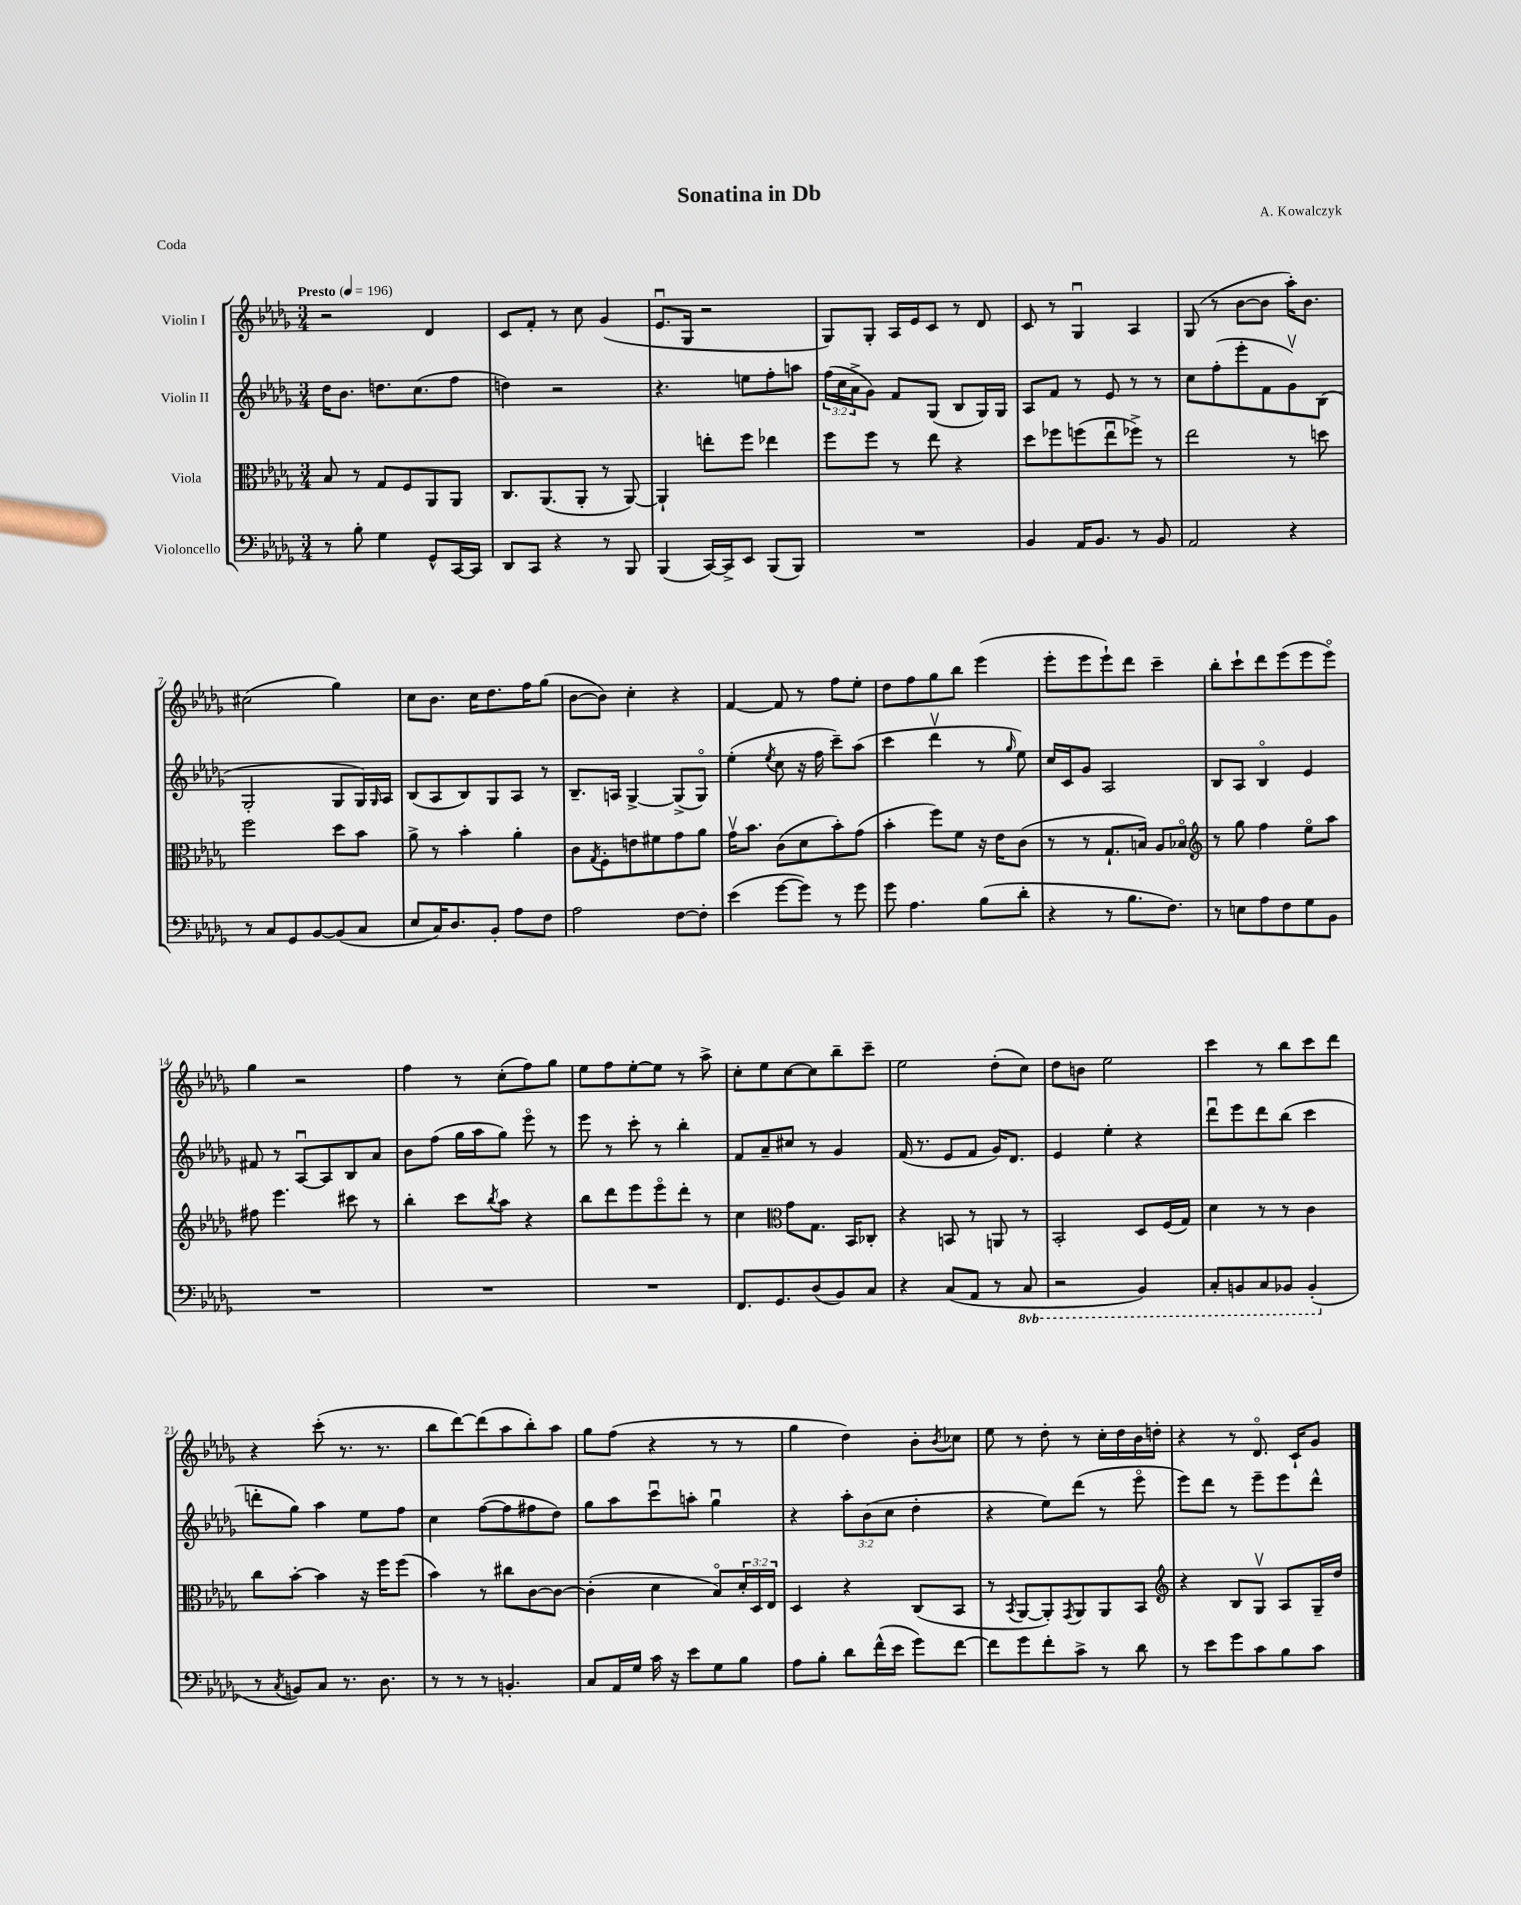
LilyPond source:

\header { title = "Sonatina in Db" composer = "A. Kowalczyk" piece = "Coda" }
<<
\new StaffGroup <<
\new Staff = "s0" \with { instrumentName = "Violin I" } {
    \clef treble \key des \major \numericTimeSignature \time 3/4 \tempo "Presto" 4 = 196
    r2 des'4 |
    c'8 f'8-. r8 c''8 ges'4( |
    ees'8.\downbow ges16 r2 |
    ges8) ges8-. aes16 ees'16 c'8 r8 des'8 |
    c'8 r8 ges4\downbow aes4 |
    ges8( r8 bes'8~ bes'8 aes''16-.) bes'8. |
    cis''2( ges''4) |
    c''8 bes'8. c''16 des''8. f''16 ges''8( |
    bes'8~ bes'8) c''4-. r4 |
    f'4~ f'8 r8 f''8 ees''8-. |
    des''8 f''8 ges''8 bes''8 ees'''4( |
    ees'''8-. ees'''8 ees'''8-!) des'''8 c'''4-- |
    bes''8-. c'''8-! des'''8 ees'''8( ees'''8 ees'''8\flageolet) |
    ges''4 r2 |
    f''4 r8 c''8-.( f''8) ges''8 |
    ees''8 f''8 ees''8~-. ees''8 r8 aes''8-> |
    c''8-. ees''8 c''8~ c''8 bes''8-- c'''8-- |
    ees''2 des''8-.( c''8) |
    des''8 b'8 ees''2 |
    c'''4 r8 bes''8 c'''8 des'''8 |
    r4 c'''8-.( r8. r8. |
    bes''8 des'''8~) des'''8( aes''8 bes''8-.) aes''8 |
    ges''8 f''8( r4 r8 r8 |
    ges''4 des''4) bes'8-. \acciaccatura { bes'8 } ces''8 |
    ees''8 r8 des''8-. r8 c''16-. des''16 bes'16 d''16-. |
    r4 r8 des'8.\flageolet c'16-! ges'8 \bar "|." |
}
\new Staff = "s1" \with { instrumentName = "Violin II" } {
    \clef treble \key des \major \numericTimeSignature \time 3/4 \override Staff.TupletNumber.text = #tuplet-number::calc-fraction-text
    des''16 bes'8. d''8. c''8.( f''8 |
    d''4) r2 |
    r4. e''8 f''8-. a''8 |
    \tuplet 3/2 { f''16( c''16 aes'16-> } ges'8) f'8 ges8( bes8 ges16) ges16 |
    aes8 f'8 r8 ees'8 r8 r8 |
    c''8 f''8-.( ees'''8-. f'8 ges'8\upbow) bes8( |
    ges2-. ges8 ges16) \grace { ges16 } aes16 |
    bes8( aes8 bes8) ges8 aes8 r8 |
    bes8.-- a16 ges4~-> ges8->( ges8\flageolet) |
    ees''4-.( \acciaccatura { ees''8 } c''8 r16 f''16 c'''8--) aes''8( |
    c'''4 des'''4\upbow r8 \grace { ges''16 } ees''8) |
    c''16 c'16 ges'8 aes2 |
    bes8 aes8 bes4\flageolet ees'4 |
    fis'8 r8 aes8~\downbow aes8 bes8 aes'8 |
    bes'8 f''8( ges''16 aes''16 ges''8) ees'''8\flageolet r8 |
    ees'''8 r8 c'''8-. r8 bes''4-. |
    f'8 aes'8-- cis''8 r8 ges'4 |
    f'16( r8. ees'8 f'8 ges'16) des'8. |
    ees'4 ees''4-. r4 |
    des'''8\downbow ees'''8 des'''8 bes''8( c'''4 |
    d'''8-. ges''8) aes''4 ees''8 f''8 |
    c''4 f''8~( f''8 fis''8 des''8) |
    ges''8 aes''8 c'''8\downbow a''8-. ges''4\downbow |
    r4 \tuplet 3/2 { aes''8-. bes'8( c''8 } des''4-. |
    r4 ees''8) des'''8( r8 ees'''8\flageolet |
    ees'''8) des'''8 r8 ees'''8-- ees'''8 des'''8-^ \bar "|." |
}
\new Staff = "s2" \with { instrumentName = "Viola" } {
    \clef alto \key des \major \numericTimeSignature \time 3/4 \override Staff.TupletNumber.text = #tuplet-number::calc-fraction-text
    bes8 r8 ges8 f8 aes,8 aes,8 |
    c8. aes,8.( aes,8-. r8 aes,8~) |
    aes,4-! e''8-. f''8 ees''4 |
    f''8 f''8 r8 ees''8 r4 |
    des''8 fes''8 f''8( ees''8\downbow fes''8->) r8 |
    ees''2 r8 d''8 |
    f''2 des''8 bes'8 |
    aes'8-> r8 bes'4-. aes'4-. |
    c'8 \acciaccatura { ges8 } f8-. e'8 fis'8 ges'8 aes'8 |
    ges'16\upbow bes'8. c'8( des'8 bes'8-.) ges'8( |
    bes'4-. f''8) f'8 r16 ees'16 c'8( |
    r8 r8 ges8.-! b16) aes8 bes8\flageolet |
    \clef treble r8 ges''8 f''4 ees''8\flageolet aes''8 |
    fis''8 ees'''4. cis'''8 r8 |
    bes''4-. c'''8 \acciaccatura { bes''8 } aes''8 r4 |
    bes''8 des'''8 ees'''8 ees'''8\flageolet des'''8-. r8 |
    c''4 \clef alto ges'8 ges8. bes,16 ces8-. |
    r4 b,8 r8 a,8 r8 |
    bes,2-. des8 f16( ges16) |
    des'4 r8 r8 c'4 |
    c''8 bes'8~-. bes'4 r16 f''16 f''8( |
    bes'4) r8 cis''8 c'8~ c'8~ |
    c'4-.( des'4 bes8\flageolet) \tuplet 3/2 { des'16-. des16 ees16 } |
    des4 r4 c8( bes,8 |
    r8 \acciaccatura { bes,8 } aes,8~ aes,8-.) \acciaccatura { ges,8 } aes,8 aes,8 bes,8 |
    \clef treble r4 bes8 ges8\upbow aes8 ges16-- des''16 \bar "|." |
}
\new Staff = "s3" \with { instrumentName = "Violoncello" } {
    \clef bass \key des \major \numericTimeSignature \time 3/4 \set Staff.ottavationMarkups = #ottavation-simple-ordinals
    r8 bes8-. ges4 ges,8-^ c,16~ c,16 |
    des,8 c,8 r4 r8 bes,,8 |
    bes,,4( c,16~) c,16-> ees,8 bes,,8( bes,,8) |
    R2. |
    bes,4 aes,16 bes,8. r8 bes,8 |
    aes,2 r4 |
    r8 c8 ges,8 bes,8~ bes,8( c8 |
    ees8 c16) des8. bes,8-. aes8 f8 |
    aes2 f8~ f8-. |
    ees'4( ges'8~ ges'8) r8 ges'8 |
    ges'8 aes4. bes8( des'8-. |
    r4 r8 bes8. f8.) |
    r8 e8 aes8 f8 ges8 bes,8 |
    R2. |
    R2. |
    R2. |
    f,8. ges,8. des8( bes,8) c8 |
    r4 c8( aes,8 r8 \ottava #-1 c,8 |
    r2 bes,,4) |
    c,8-. b,,8 c,8 bes,,8 bes,,4-.( \ottava #0 |
    r8 \acciaccatura { c8 } b,8) c8 r8. des8. |
    r8 r8 r8 b,4.-. |
    c8 aes,16 ges16 c'16 r16 ees'8 ges8 bes8 |
    aes8 bes8-. des'8 f'16-^( ees'16 ges'8) f'8~ |
    f'8 ges'8 f'8-. c'8-> r8 des'8 |
    r8 ees'8 ges'8 c'8 bes8 c'8 \bar "|." |
}
>>
>>
